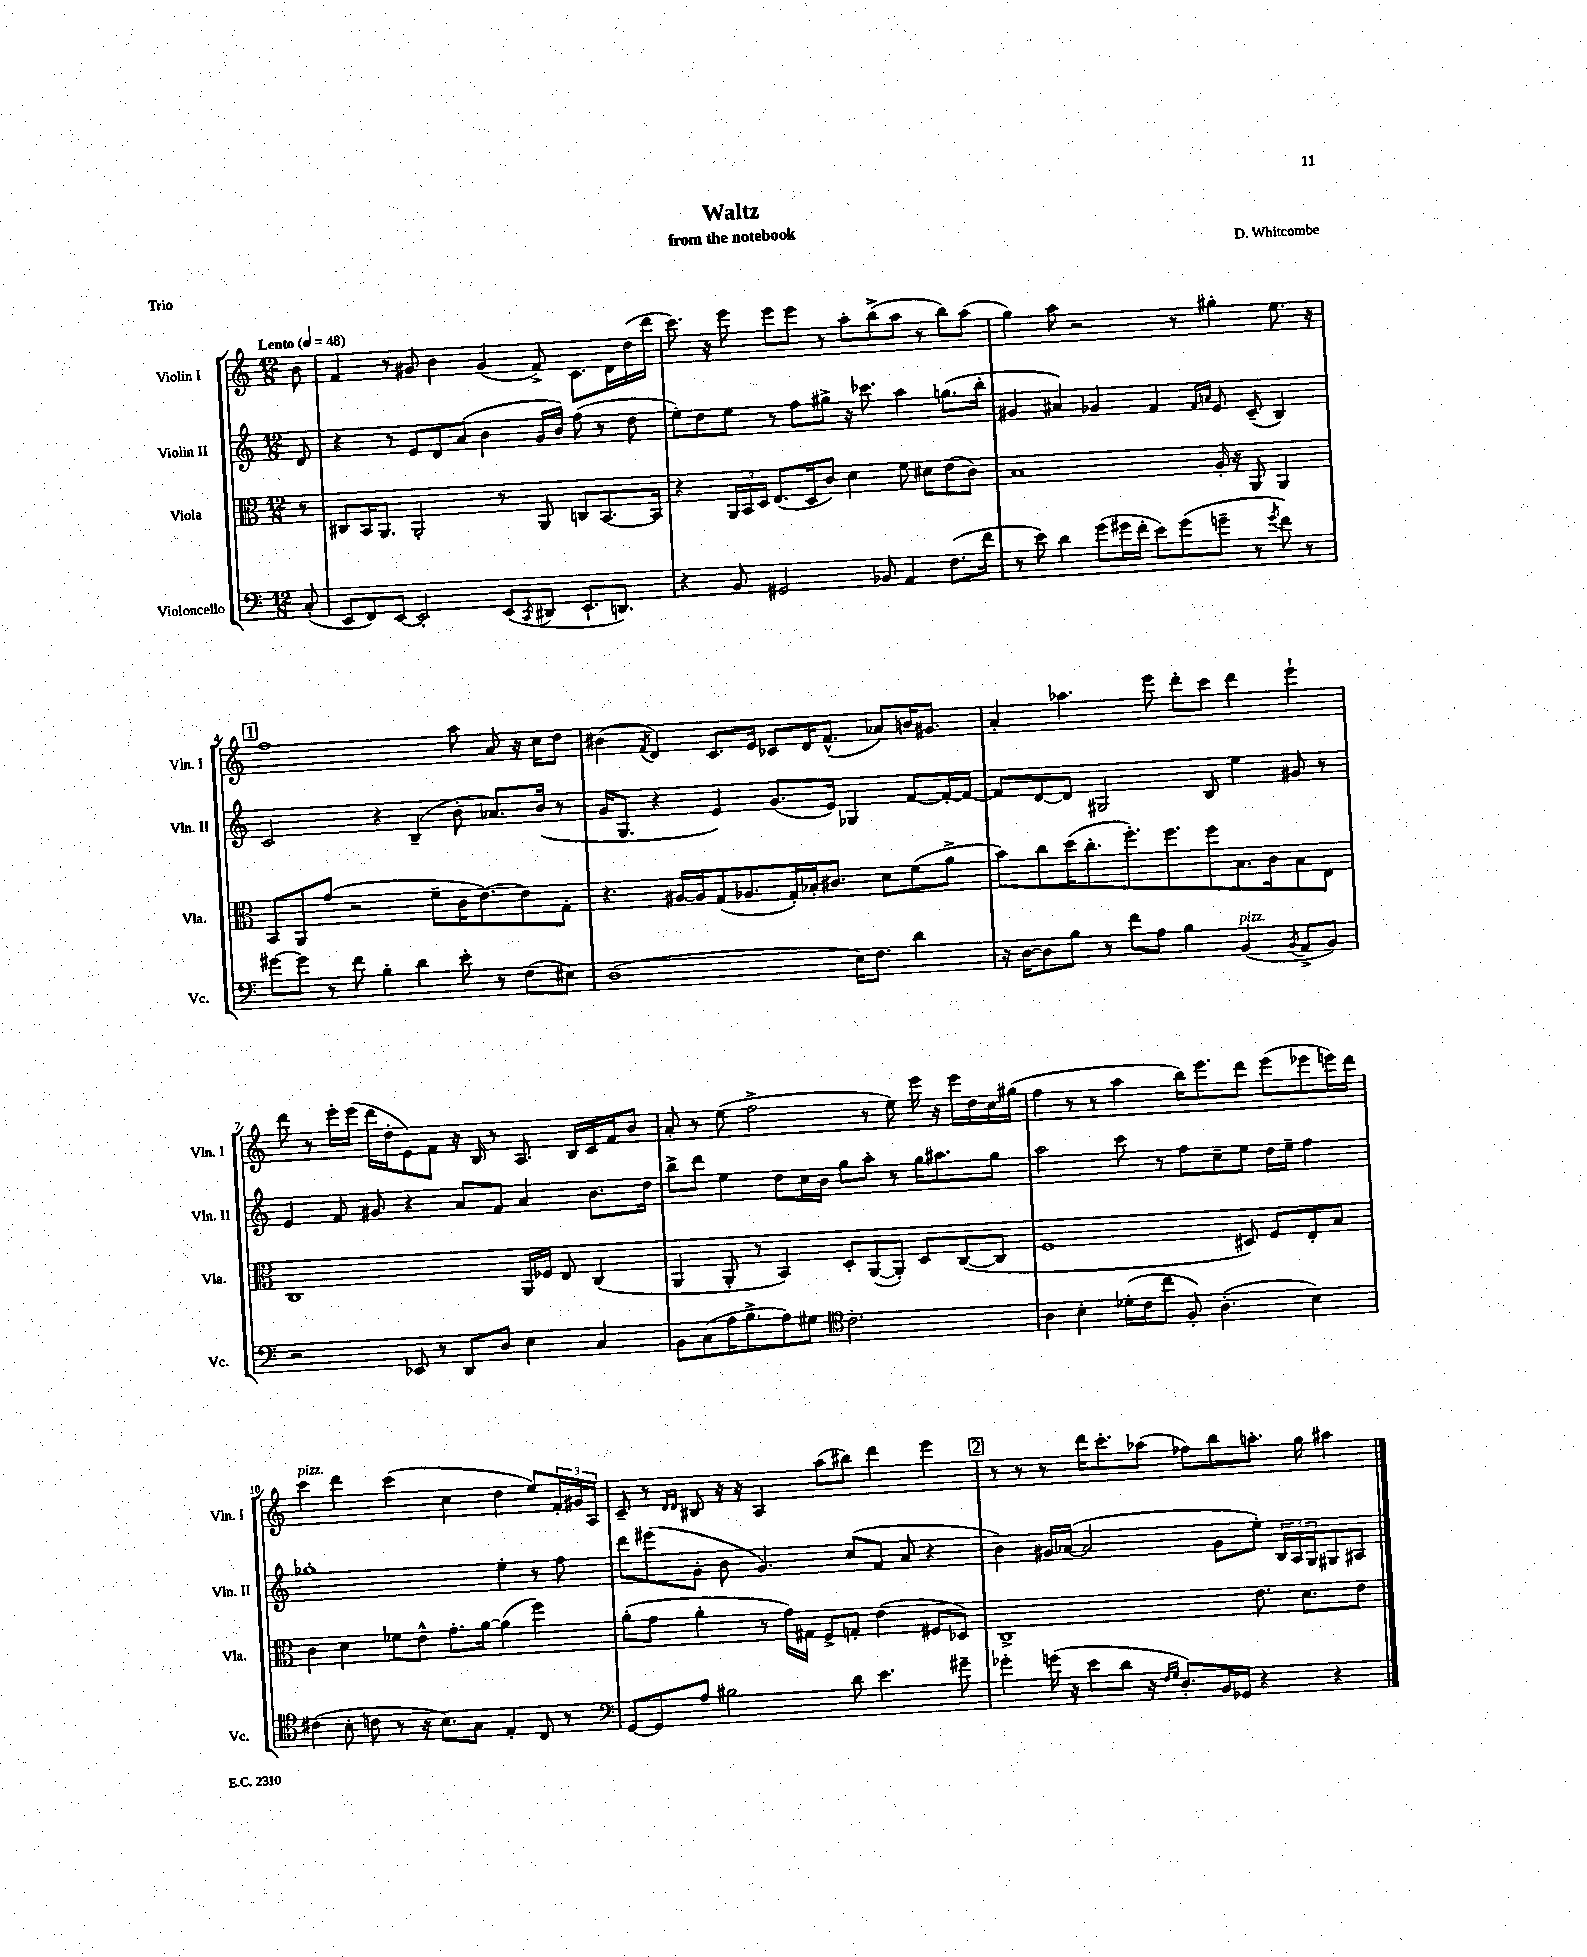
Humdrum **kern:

**kern	**kern	**kern	**kern
*part4	*part3	*part2	*part1
*staff4	*staff3	*staff2	*staff1
*I"Violoncello	*I"Viola	*I"Violin II	*I"Violin I
*I'Vc.	*I'Vla.	*I'Vln. II	*I'Vln. I
*clefF4	*clefC3	*clefG2	*clefG2
*k[]	*k[]	*k[]	*k[]
*M12/8	*M12/8	*M12/8	*M12/8
*MM48	*MM48	*MM48	*MM48
=	=	=	=
!	!	!	!LO:TX:a:B:t=Lento
(8C'/	8r	8d/	8b\
=1	=1	=1	=1
8EE/L	8C#X/L	4r	4f/
8FF/)	16BB/K	.	.
.	8.AA/J	.	.
[8EE/J	.	8r	8r
2EE'/]	2AA'/	8e/L	8g#X/
.	.	8d/	4b\
.	.	(8a/J	.
.	.	4b\	(4g#/
(8EE/L	8r	.	.
8qCC/	.	.	.
8DD#X/J	8AA/	16g/LL	8f^/)
.	.	16b/JJ)	.
8.EE`/L	8Cn/L	(8ff\	8.c\L
.	[8.BB/	8r	.
8.DDn/J)	.	.	16d\L
.	.	8dd\	(16dd\
.	16BB/Jk]	.	16ddd\JJ
=2	=2	=2	=2
4r	4r	8ee'\L)	8.ccc\)
.	.	8dd\	.
.	.	.	16r
8BB/	24AA/LL	8ee\J	8eee\
.	24BB/	.	.
.	24D/JJ	.	.
2GG#X/	(8.E/L	8r	8eee\L
.	.	8ff\L	8eee\J
.	16D/k	.	.
.	8c/J)	8gg#X^\J	8r
.	4d\	16r	8aa'\L
.	.	8.ccc-X\	.
8BB-X/	.	.	(8bb^\
4AA/	8f\	4aa\	8aa\J
.	8d#X\L	.	8r
(8.F\L	(8e\	(8.ggn\L	8bb\L)
.	8c\J)	.	(8aa\J
16f\Jk	.	16bb'\Jk	.
=3	=3	=3	=3
8r	1B	4g#X/	4gg\)
8e\)	.	.	.
4d\	.	4a#X/)	8aa\
.	.	.	2r
(8g\L	.	4g-X/	.
16g#X\L	.	.	.
16f'\JJ	.	.	.
8e\L)	.	4f/	.
(8g#\	.	.	8r
.	.	16qqf/LL	.
.	.	16qqan/JJ	.
8gn~\J	16A'/	8e/	4gg#X'\
.	16r	.	.
8r	8AA/	(8c~/	.
8qg/	.	.	.
8f\)	4AA/	4B/)	8.ee\
8r	.	.	.
.	.	.	16r
!!LO:LB:g=z
!!LO:REH:place=s1:t=1
=4	=4	=4	=4
[8g#X\L	8BB/L	2c/	1ff
8g#\J]	8AA/	.	.
8r	(8g/J	.	.
8f\	2r	.	.
4B'\	.	4r	.
4d\	.	(4B~/	.
.	8f~\L	.	.
8e'\	16c\K	8b'\	8aa\
.	[8.e\)	.	.
8r	.	8.a-X/L)	8a/
(8F\L	8e\]	.	16r
.	.	(16b/Jk	16cc\KL
8E#X\J)	8G'\J	8r	8dd\J
=5	=5	=5	=5
(1D	4.r	16g/KL	(4b#X\
.	.	8.G/J	.
.	.	.	8qf/
.	.	4r	4d/)
.	[16A#X/LL	.	.
.	16A#/J]	.	.
.	(8G/	4e/)	8.c/L
.	8.A-X/	.	.
.	.	.	16e/Jk
.	.	(8.g/L	8c-X/L
.	16G'/L)	.	.
.	16B-X'/J	.	16d/K
.	8.c#X/J	16e/Jk)	(8.f^^/J
16E\KL)	.	4G-X/	.
8.F\J	.	.	.
.	8d\L	.	8a-X/L)
4d\	(8f\	[8f/L	16bn/K
.	.	.	8.g#X/J
.	8a^\J	16f'/L_	.
.	.	16f/JJ_	.
=6	=6	=6	=6
16r	8b\L)	8f/L]	4a'/
[16D\KL	.	.	.
8D\]	8cc\	[8d/	.
8B\J	(16dd\K	8d/J]	4.aa-X\
.	8.cc'\	.	.
8r	.	2G#X/	.
8f\L	8.ff'\)	.	.
8A\J	.	.	8eee\
.	8.ff\	.	.
4B\	.	.	8ddd'\L
.	8ff\	8B/	8ccc\J
!LO:TX:a:i:t=pizz.	!	!	!
(4BB/	8.B\	4ee\	4ddd\
.	16c\k	.	.
8qBB/	.	.	.
8AA^/L	8B\	8g#X/	4eee`\
8BB/J)	8E\J	8r	.
!!LO:LB:g=z
=7	=7	=7	=7
2r	1C	4e/	8ddd\
.	.	.	8r
.	.	8f/	16eee'\LL
.	.	.	(16eee\JJ
.	.	8g#X/	16ddd\LL
.	.	.	16dd'\J
8EE-X/	.	4r	8e\)
8r	.	.	8f\J
8DD/L	.	8a/L	16r
.	.	.	16B/
8D/J	.	8f/J	8r
4E\	16AA/LL	4a/	8.A/
.	16F-X/JJ	.	.
.	8E/	.	.
.	.	.	16B/LL
4C/	(4C/	8.b\L	16c/
.	.	.	16f/J
.	.	.	8b/J
.	.	16dd\Jk	.
=8	=8	=8	=8
8BB\L	4AA/	8bb^\L	8a'/
(8C\	.	8ddd\J	8r
16A\K	8AA'/	4ee\	(8ee\
8.B^\	.	.	.
.	8r	.	2ff^\
8A\)	4BB/)	8dd\L	.
8G#X\J	.	16cc\L	.
.	.	16b\JJ	.
*clefC4	*	*	*
2.c'\	8D'/L	8gg\L	.
.	([8AA/	8aa'\J	8r
.	8AA'/J])	8r	8ee\)
.	8D/L	16gg\KL	16eee\
.	.	8.aa#X\	16r
.	([8C/	.	16eee\LL
.	.	.	16dd\
.	8C/J]	8gg\J	16cc\
.	.	.	(16gg#X\JJ
=9	=9	=9	=9
4A\	1F	2aa\	4ff\
4B'\	.	.	8r
.	.	.	8r
(16d-X'\LL	.	8ccc\	4aa\
16c\J	.	.	.
8cc\J	.	8r	.
8F'/)	.	8ff\L	16bb\KL)
.	.	.	8.eee\
(4.A'\	.	8cc~\	.
.	8D#X/)	8ee\J	8ddd\J
.	8F/L	16dd\LL	(8eee\L
.	.	16ee~\JJ	.
4B\)	8E'/	4ff\	8eee-X\
.	8B/J	.	16eeen\L)
.	.	.	16ddd\JJ
!!LO:LB:g=z
=10	=10	=10	=10
!	!	!	!LO:TX:a:i:t=pizz.
(4c#X\	4c\	1gg-X'	4ccc\
8B'\	4d\	.	4ddd\
8cn\	.	.	.
8r	8f-X\L	.	(4ccc\
16r	8e^^\J	.	.
8.B\L)	.	.	.
.	8.g'\L	.	4cc\
8G\J	.	.	.
.	[16a\Jk	.	.
4E'/	(4a\]	4ee'\	4dd\
8C/	4ff\)	8r	8ee/L)
8r	.	8ff\	24f'/L
.	.	.	24g#X/
.	.	.	24A/JJ
=11	=11	=11	=11
*clefF4	*	*	*
[8GG/L	(8a'\L	8ddd\L	8c~/
8GG/]	8g\J	(8eee#X\	8r
.	.	.	16qqd/LL
.	.	.	16qqd/JJ
8A/J	4a'\	8g'\J	8B#X/
2B#X\	.	8b\	16r
.	.	.	16r
.	8r	4.g/)	4A/
.	16g\LL)	.	.
.	16G#X\JJ	.	.
.	8F^/L	.	(8aa\L
8d\	8Gn'/J	(8cc/L	8bb#X\J)
4.e\	(4e\	8f/J	4ddd\
.	.	8a/	.
.	8F#X/L	4r	4eee\
8g#X~\	8D-X/J)	.	.
!!LO:REH:place=s1:t=2
=12	=12	=12	=12
4g-X'\	1C^	4b\)	8r
.	.	.	8r
(16gn\	.	16g#X/LL	8r
16r	.	([16a-X/JJ	.
8e\L	.	2a-/]	16ddd\KL
.	.	.	8.ccc'\
8d\J	.	.	.
16r	.	.	(8aa-X\J
16qqF/LL	.	.	.
16qqG/JJ	.	.	.
8.D'/L)	.	.	.
.	.	.	8ff-X\L)
16BB/L	.	8g#\L	8bb\
16GG-X/JJ	.	.	.
4r	8.e\	8ee'\J)	8.aan'\J
.	.	24B/LL	.
.	.	24A/	.
.	8.d\L	.	16gg\
.	.	24G/J	.
4r	.	8G#X/	4aa#X\
.	8e\J	8A#X/J	.
==	==	==	==
*-	*-	*-	*-
